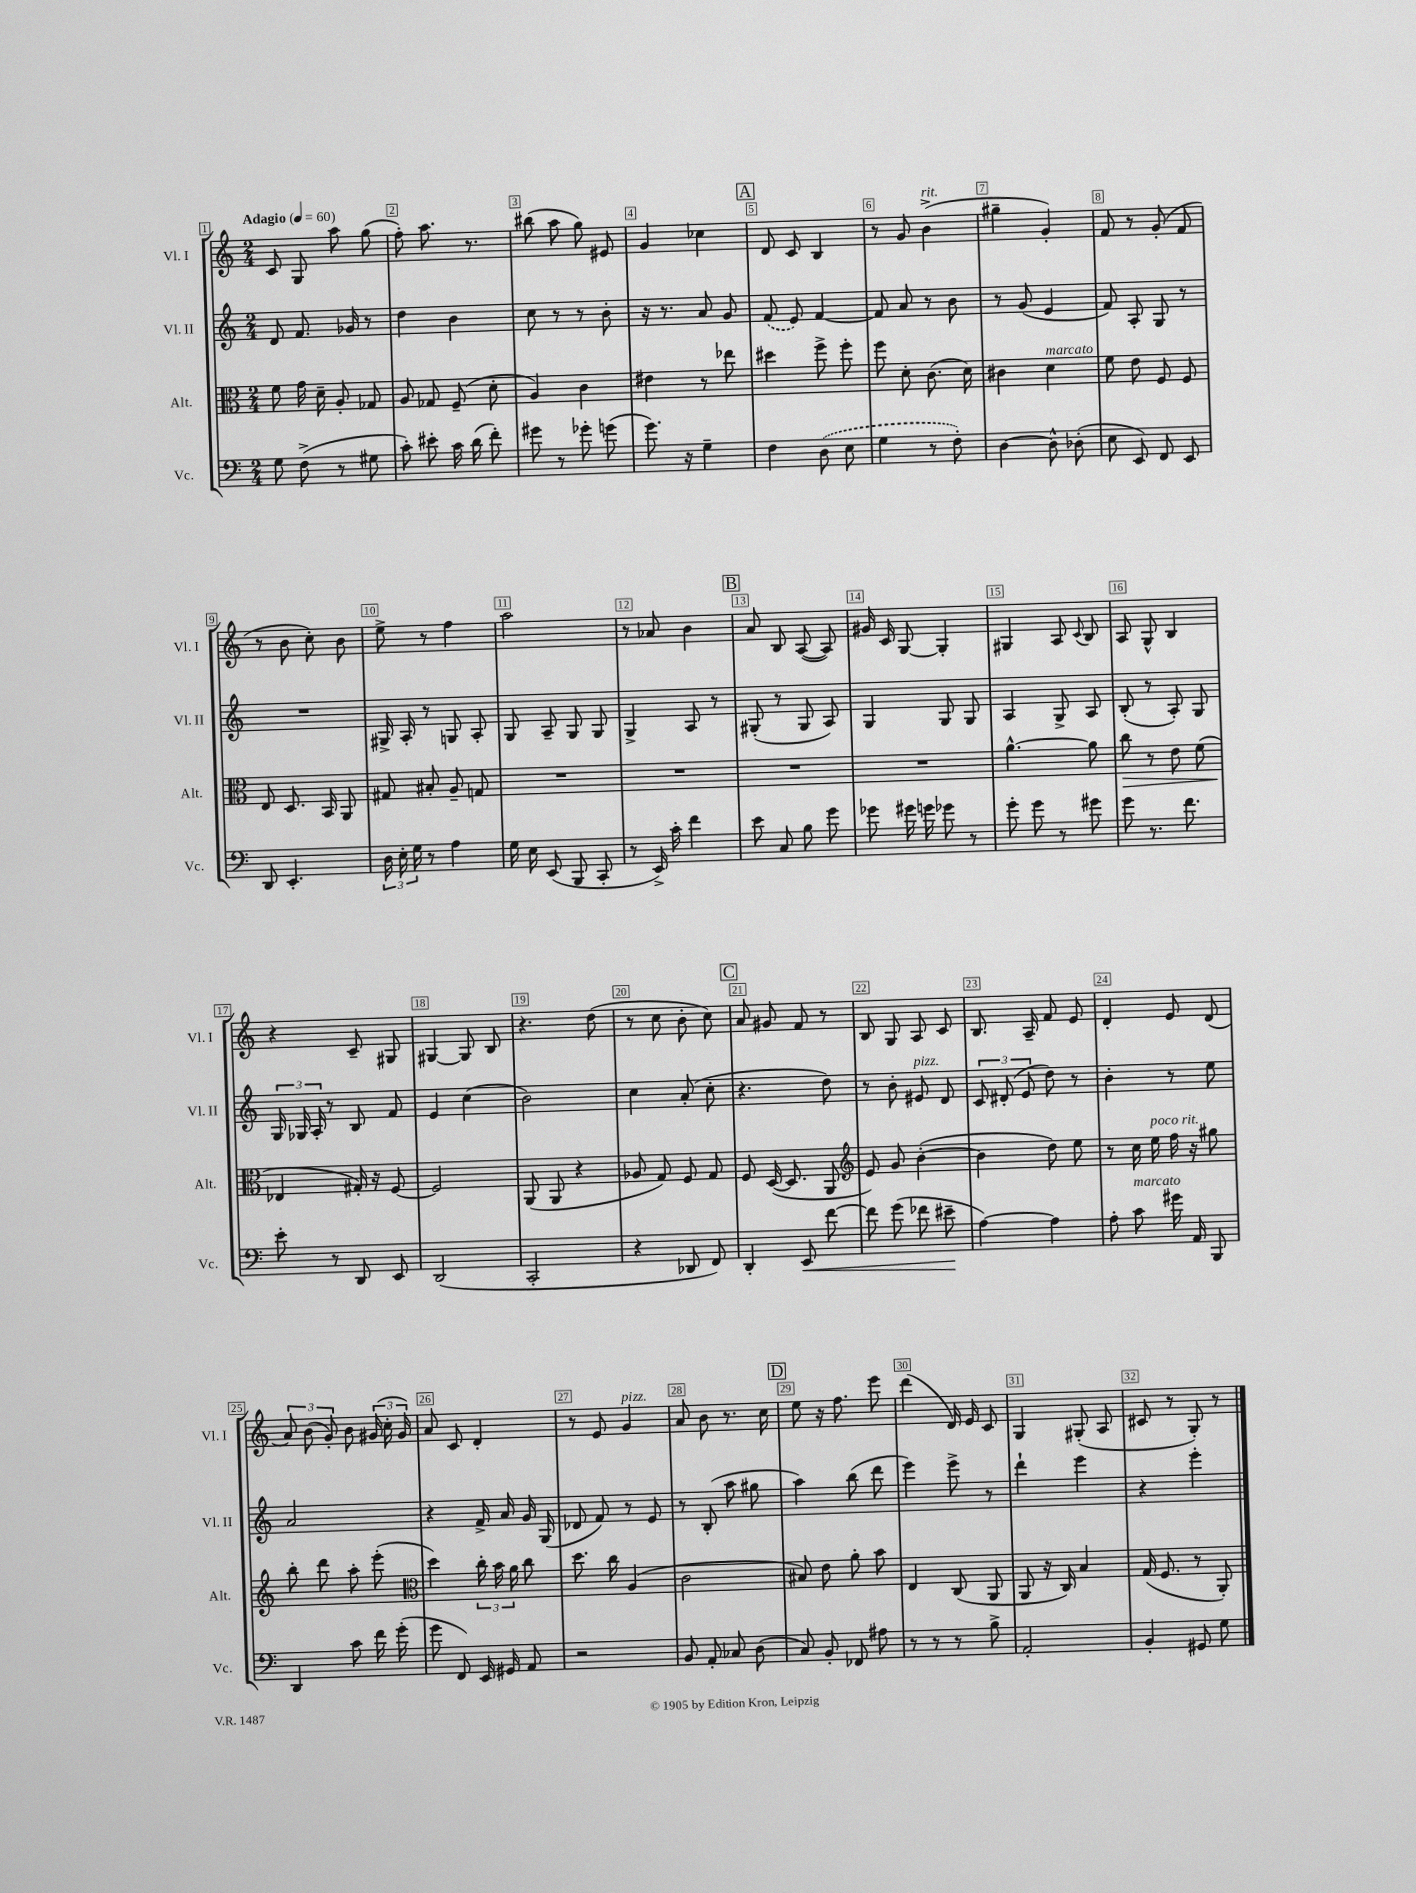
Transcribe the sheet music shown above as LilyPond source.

<<
\new StaffGroup <<
\new Staff = "s0" \with { instrumentName = "Vl. I" shortInstrumentName = "Vl. I" } {
    \clef treble \key c \major \numericTimeSignature \time 2/4 \tempo "Adagio" 4 = 60
    \autoBeamOff c'8 g8 a''8 g''8( |
    f''8-.) a''8. r8. |
    bis''8( a''8 g''8) eis'8 |
    g'4 ces''4 |
    \mark \markup { \box "A" } d'8 c'8 b4 |
    r8 g'8 b'4->^\markup { \italic "rit." }( |
    gis''4-- g'4-.) |
    f'8 r8 g'8-.( f'8 |
    r8 b'8 c''8-.) b'8 |
    e''8-> r8 f''4 |
    a''2 |
    r8 aes'8 b'4 |
    \mark \markup { \box "B" } a'8 b8 a8~( a8) |
    gis'16 c'16 g8~ g4-. |
    gis4 a8 \appoggiatura { c'8 } b8 |
    a8 g8-^ b4 |
    r4 c'8-- gis8 |
    gis4~ gis8 b8 |
    r4. d''8( |
    r8 c''8 b'8-. c''8) |
    \mark \markup { \box "C" } a'8 gis'8 f'8 r8 |
    b8 g8 a8 c'8 |
    b8. a16-- f'8 e'8 |
    d'4-. e'8 d'8( |
    \tuplet 3/2 { a'8) b'8( g'8-.) } b'8 \tuplet 3/2 { gis'16( c''16-. gis'16) } |
    a'8 c'8 d'4-. |
    r8 e'8 g'4^\markup { \italic "pizz." } |
    a'8 b'8 r8. c''16 |
    \mark \markup { \box "D" } e''8 r16 f''8. e'''8 |
    d'''4( d'16) e'16 c'8 |
    g4 gis8-.( a8 |
    cis'8 r8 g8-.) r8 \bar "|." |
}
\new Staff = "s1" \with { instrumentName = "Vl. II" shortInstrumentName = "Vl. II" } {
    \clef treble \key c \major \numericTimeSignature \time 2/4
    \autoBeamOff d'8 f'8. ges'16 r8 |
    d''4 b'4 |
    c''8 r8 r8 b'8-. |
    r16 r8. a'8 g'8 |
    \mark \markup { \box "A" } \once \slurDashed f'8( e'8) f'4~ |
    f'8 a'8 r8 b'8 |
    r8 g'8( e'4 |
    f'8) a8-. g8 r8 |
    R2 |
    gis16-> a16-. r8 g8 a8-. |
    g8 a8-- g8 g8 |
    g4-> a8 r8 |
    \mark \markup { \box "B" } gis8-.( r8 gis8 a8) |
    g4 g8 g8 |
    a4 g8-> a8 |
    b8-.( r8 a8-.) g8 |
    \tuplet 3/2 { g16 ges16 a16-. } r8 b8 f'8 |
    e'4 c''4( |
    b'2) |
    c''4 a'8-.( c''8-. |
    \mark \markup { \box "C" } r4. d''8) |
    r8 b'8-. eis'8^\markup { \italic "pizz." } d'8 |
    \tuplet 3/2 { c'8 dis'8-.( e'8 } d''8) r8 |
    b'4-. r8 e''8 |
    a'2 |
    r4 f'16-> a'16 g'16 g16( |
    des'8 f'8) r8 e'8 |
    r8 b8-.( a''8 gis''8 |
    \mark \markup { \box "D" } a''4) b''8( d'''8 |
    e'''4) e'''8-> r8 |
    d'''4-! e'''4 |
    r4 e'''4-. \bar "|." |
}
\new Staff = "s2" \with { instrumentName = "Alt." shortInstrumentName = "Alt." } {
    \clef alto \key c \major \numericTimeSignature \time 2/4
    \autoBeamOff f'8 g'16 d'16-- a8-. ges8 |
    a8 ges8 f8--( d'8-. |
    a4) c'4 |
    eis'4 r8 ees''8 |
    \mark \markup { \box "A" } dis''4 f''8-> f''8-. |
    f''8 d'8-. c'8.( d'16) |
    cis'4 d'4^\markup { \italic "marcato" } |
    f'8 e'8 f8 f8 |
    e8 d8. b,16 a,8 |
    gis8 bis8-. a8-- g8 |
    R2 |
    R2 |
    \mark \markup { \box "B" } R2 |
    R2 |
    a'4.~-^ a'8 |
    c''8\> r8 e'8 f'8( |
    ees4\! gis16-.) r16 f8~ |
    f2 |
    a,8( a,8 r4 |
    aes8 g8) f8 g8 |
    \mark \markup { \box "C" } f8 d16~( d8. a,8 |
    \clef treble e'8) g'8 b'4~-.( |
    b'4 d''8) e''8 |
    r8 c''16 e''16^\markup { \italic "poco rit." } f''16 r16 gis''8 |
    b''8-. d'''8 a''8-. e'''8-.( |
    \clef alto d''4) \tuplet 3/2 { c''16-. b'16 a'16 } c''8 |
    d''8. c''16 a4( |
    c'2 |
    \mark \markup { \box "D" } bis8) e'8 a'8-. b'8 |
    e4 c8( a,8 |
    a,8 r16 c16) b4 |
    g16( f8. r8 a,8-.) \bar "|." |
}
\new Staff = "s3" \with { instrumentName = "Vc." shortInstrumentName = "Vc." } {
    \clef bass \key c \major \numericTimeSignature \time 2/4
    \autoBeamOff g8 f8->( r8 gis8 |
    c'8-.) eis'8-. c'16 d'16( f'8-.) |
    gis'8 r8 ges'8-. g'8( |
    g'8.) r16 g4-- |
    \mark \markup { \box "A" } f4 \once \slurDashed d8( e8 |
    g4 r8 f8-.) |
    d4~ d8-^ des8-.( |
    e8 e,8) f,8 e,8 |
    d,8 e,4.-. |
    \tuplet 3/2 { d16 e16-. g16 } r8 a4 |
    g16 e16 e,8( b,,8 c,8-. |
    r8 e,16->) c'16-. f'4 |
    \mark \markup { \box "B" } e'8 c8 b8 g'8 |
    ges'8 gis'16 g'16 ges'8 r8 |
    g'8-. g'8 r8 gis'8 |
    g'8 r8. f'8. |
    e'8-. r8 d,8 e,8 |
    d,2( |
    c,2-. |
    r4 des,8 f,8) |
    \mark \markup { \box "C" } d,4-. e,8\< f'8~ |
    f'8 g'8( fes'8 eis'8--\! |
    a4~) a4 |
    a8-. c'8^\markup { \italic "marcato" } gis'16 a,16 b,,8 |
    d,4 c'8 f'16 g'16-.( |
    g'8 f,8) e,16 gis,16 a,8 |
    r2 |
    b,8 a,8-. ces8 d8( |
    \mark \markup { \box "D" } c8) b,8-. fes,8 ais8 |
    r8 r8 r8 b8-> |
    a,2-. |
    b,4-. gis,8 g8 \bar "|." |
}
>>
>>
\layout { \context { \Score \override BarNumber.break-visibility = ##(#f #t #t) barNumberVisibility = #all-bar-numbers-visible \override BarNumber.stencil = #(make-stencil-boxer 0.1 0.3 ly:text-interface::print) } }
